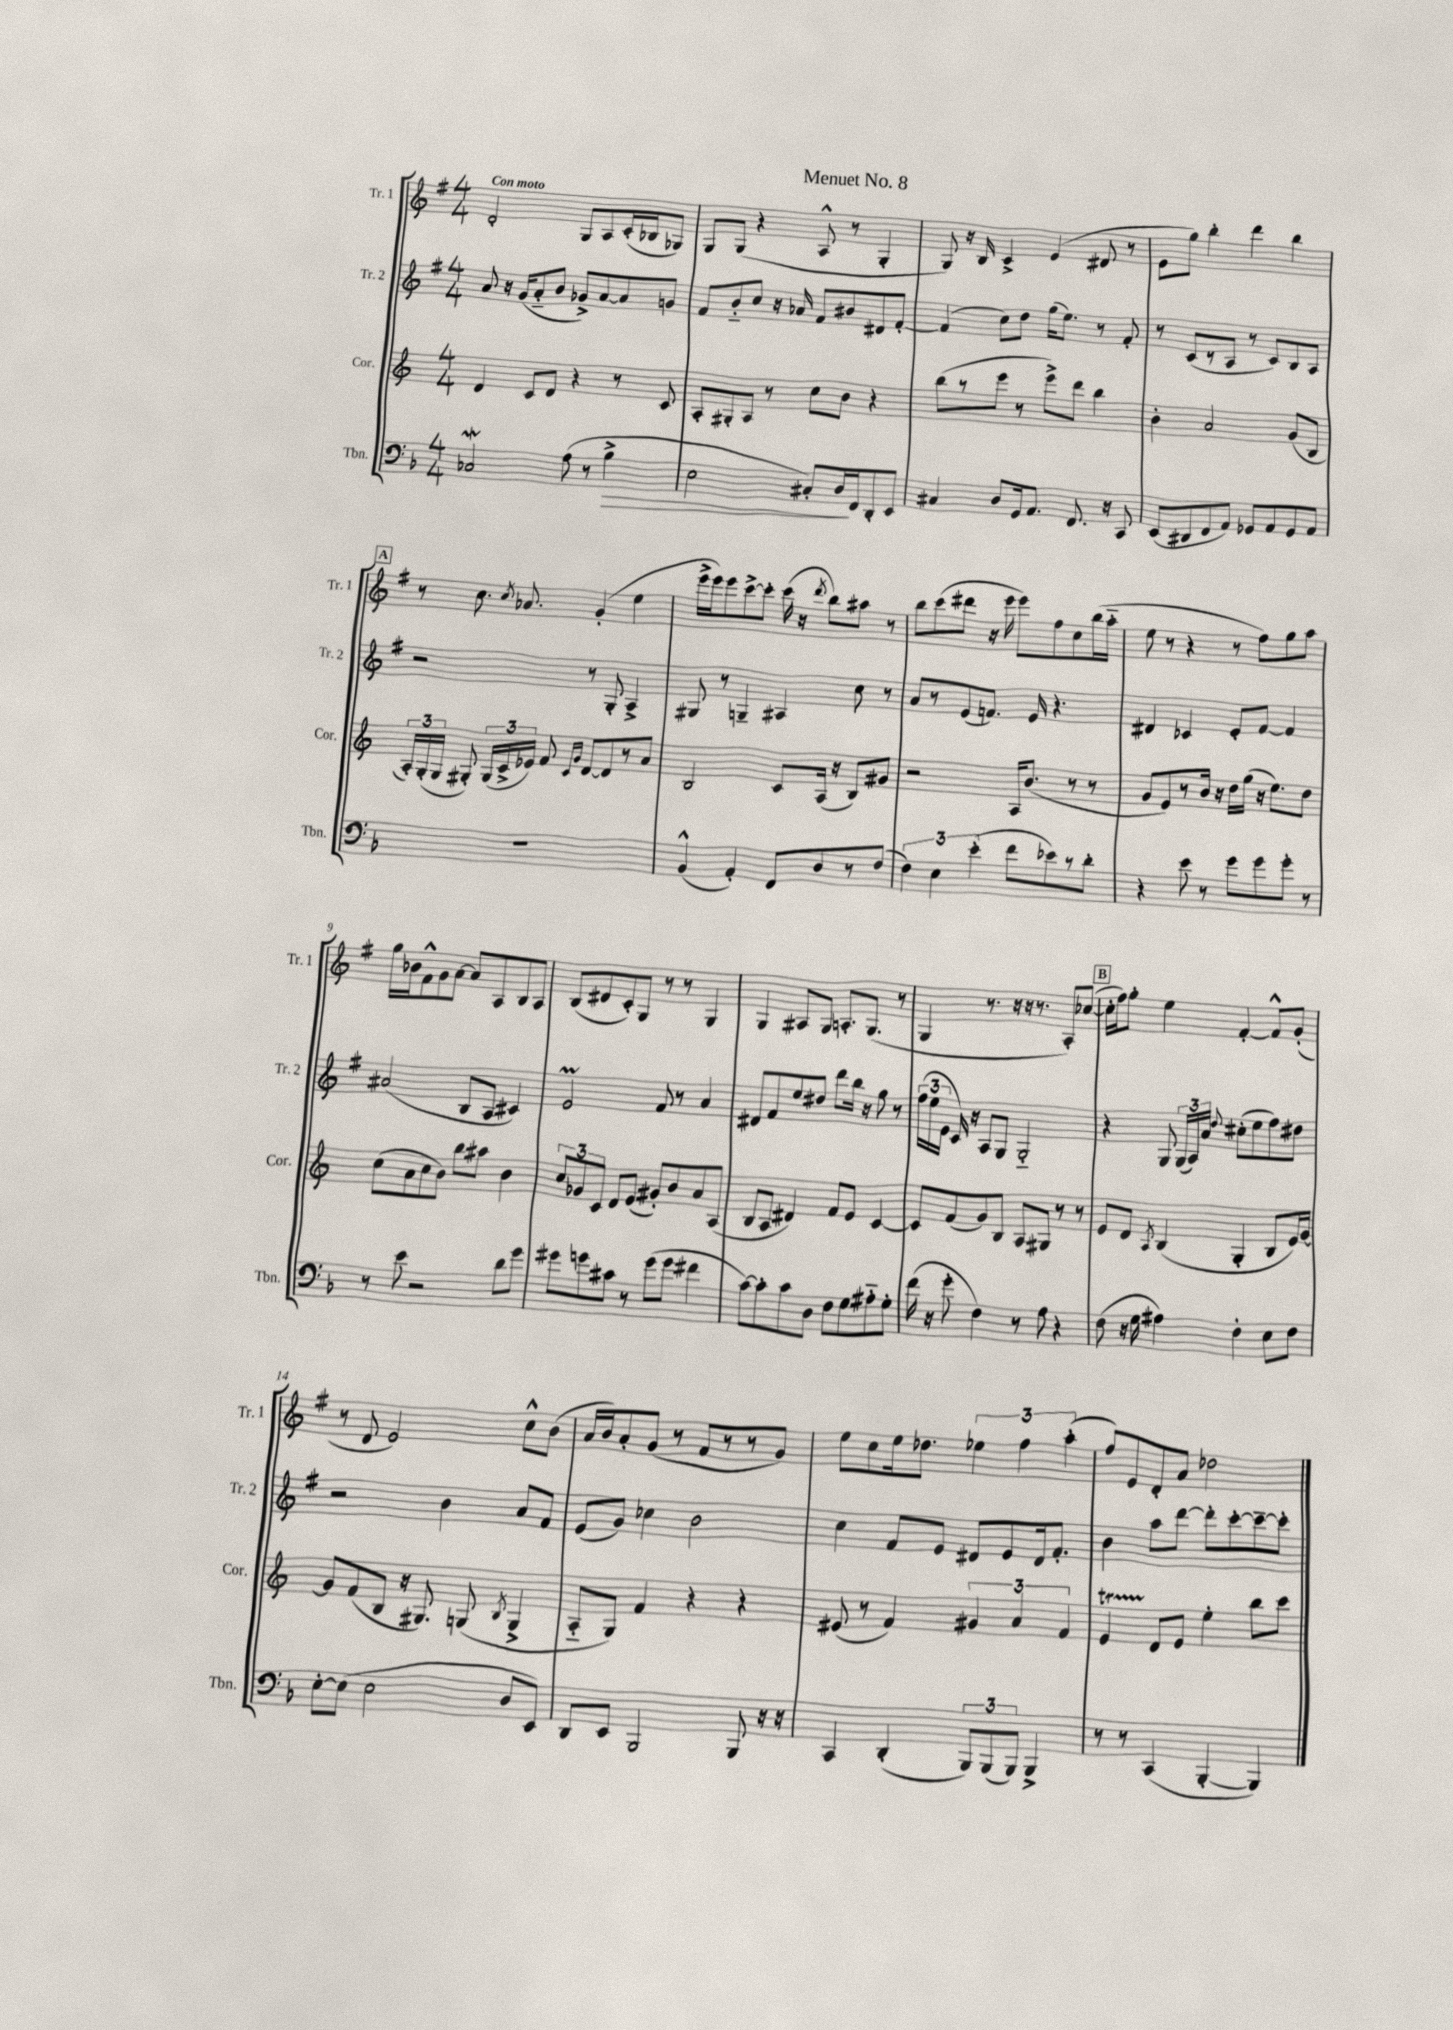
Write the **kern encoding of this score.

**kern	**kern	**kern	**kern
*staff4	*staff3	*staff2	*staff1
*clefF4	*clefG2	*clefG2	*clefG2
*k[b-]	*k[]	*k[f#]	*k[f#]
*M4/4	*M4/4	*M4/4	*M4/4
2C-	4d	8a	2d'
.	.	16r	.
.	.	(16g	.
.	8c	8a'~	.
.	8d	8b	.
(8A	4r	8g-^)	8G
8r	.	[8a	8A
4B-^	8r	8a]	(16c'
.	.	.	16B-
.	8c	8g	8G-)
=	=	=	=
2E	8A'	8f#	8G
.	8G#'	8b'~	(8G
.	8A	8cc	4r
.	8r	16r	.
.	.	16a-	.
8C#')	8cc	8f#	8A^^
16D	8b	8b#	8r
16FF	.	.	.
8DD'	4r	8d#	4G'
8EE	.	[8f#'	.
=	=	=	=
4C#	(8bb	(4f#]	8G)
.	8r	.	16r
.	.	.	16B
8D	8eee	8cc)	4c^
16GG	8r	8dd	.
8.AA	.	.	.
.	8eee^)	(16gg	(4e
.	.	8.ee)	.
8.FF	8ddd	.	.
.	4bb	8r	8d#
16r	.	.	.
8CC	.	8f#'	8r
=	=	=	=
(8EE	4b'	8r	8e
8DD#	.	(8c	8gg)
8FF	2a	8r	4bb'
8AA)	.	8A	.
8GG-	.	8r	4ddd
8AA	.	8c)	.
8GG-	(8g	8B	4bb
8AA	8B	8A	.
=	=	=	=
1r	24A')	2r	8r
.	(24G'	.	.
.	24G	.	.
.	8G#')	.	8.cc
.	(24G#	.	.
.	24c^	.	.
.	.	.	8qcc
.	.	.	8.a-
.	24e-)	.	.
.	8f	.	.
.	16qqc	.	.
.	16qqg	.	.
.	[8d	8r	(4g'
.	8d]	8G'	.
.	8r	4A^	4ee
.	8a	.	.
=	=	=	=
(4BB-^^	2B	8G#	16eee^
.	.	.	16eee)
.	.	8r	8eee
4AA')	.	4G~	[8ccc^
.	.	.	8ccc']
8FF	8c	4A#	(16ccc
.	.	.	16r
.	.	.	8qddd
8D	(16A	.	8bb)
.	16r	.	.
8r	8B)	8cc	8aa#
(8F	8g#	8r	8r
=	=	=	=
6F)	2r	8a	8bb
.	.	8r	(8ccc
6E	.	.	.
.	.	(8e	8ddd#
(6e'	.	.	.
.	.	8.f)	16r
.	.	.	16eee
8f	16A	.	8eee)
.	(8.b	16e	.
8e-)	.	4.r	8ff#
8r	8r	.	8cc
8d'	8r	.	(16bb
.	.	.	16aa'~
=	=	=	=
4r	8g	4d#	8ee
.	8e)	.	8r
8e	8r	4c-	4r
8r	16b	.	.
.	16r	.	.
8g	16dd	8e'	8r
.	(16gg	.	.
8g	16r	[8f#	8ff#)
.	8.ee)	.	.
8g'	.	4f#]	8gg
8r	8dd	.	8aa
=	=	=	=
8r	(8cc	(2a#	16gg
.	.	.	16b-
8e	8a	.	8f#^^
2r	8cc	.	8g
.	8b)	.	[8a
.	8bb	8B	8a]
.	8aa#	8A	8A
8d	4b	4c#)	8B
8g	.	.	8A
=	=	=	=
8g#	12cc	2e	(8B
.	12g-	.	.
8g	.	.	8d#
.	12c	.	.
8c#	8d	.	8c')
8r	(8e	.	8G
(8g	8g#')	8f#	8r
8g	8b	8r	8r
4f#	8a	4a	4G
.	(8A	.	.
=	=	=	=
[8c)	8B	8d#	4G
8c']	8A	8f#	.
8c	4d#)	8ee	8A#
8D	.	8dd#	8G
8F	8f	8ddd	8.A'
8G	8e	16bb	.
.	.	16r	(8.G
8A#'~	[4c	8gg	.
8G'	.	8r	8r
=	=	=	=
(16f	8c]	(24ff#	4G
.	.	24ee	.
16r	.	.	.
.	.	24e	.
8g'	(8f	16c)	.
.	.	16r	.
4F)	8g)	8A	8.r
.	8B	8G	.
.	.	.	16r
8r	8A	2G'~	16r
.	.	.	8.r
8A	8G#	.	.
4r	8r	.	8A')
.	8r	.	([8cc-
=	=	=	=
(8F	8e	4r	16cc-']
.	.	.	16ff#)
16r	8d	.	8gg'
16G	.	.	.
.	8qA	.	.
4A#)	(4B	8G	4ee
.	.	(24G	.
.	.	24A)	.
.	.	24a	.
.	.	8qqdd	.
4F'	4G'	(8cc#'	[4f#'
.	.	8ee	.
8E	8B	8ff#)	8f#^^]
8F	16e)	8dd#	(8g'
.	[16g	.	.
=	=	=	=
[8E'	8g]	2r	8r
(8E]	(8f	.	8d
2E	8B	.	2e)
.	16r	.	.
.	8.G#)	.	.
.	.	4b	.
.	(8G	.	.
.	8qB	.	.
8D	4G^	8a	8cc^^
8EE)	.	8f#	(8b
=	=	=	=
8DD	8A'~	(8e	16a
.	.	.	16b)
8EE	8G)	8g)	8a'
2BBB-	4f	4cc-	(8g
.	.	.	8r
.	4r	2b	8f#
.	.	.	8r
8BBB-	4r	.	8r
16r	.	.	8g)
16r	.	.	.
=	=	=	=
4CC	(8e#	4cc	8ee
.	8r	.	8cc
(4DD'	4f)	8f#	16ee
.	.	.	8.dd-
.	.	8e	.
12BBB-)	6g#	8d#	6ee-
(12BBB-	.	.	.
.	.	8e	.
12BBB-)	6a	.	6ff#
4BBB-^	.	16d#	.
.	.	8.f#'	.
.	6f	.	(6aa'
=	=	=	=
8r	4e	4b	8ff#)
8r	.	.	8e
(4CC	8d	8aa	8d'
.	8e	[8ddd	8a
[4BBB-'	4ee'	8ddd']	2dd-
.	.	[8ccc'	.
4BBB-])	8bb	8ccc~_	.
.	8ccc	8ccc']	.
==	==	==	==
*-	*-	*-	*-
